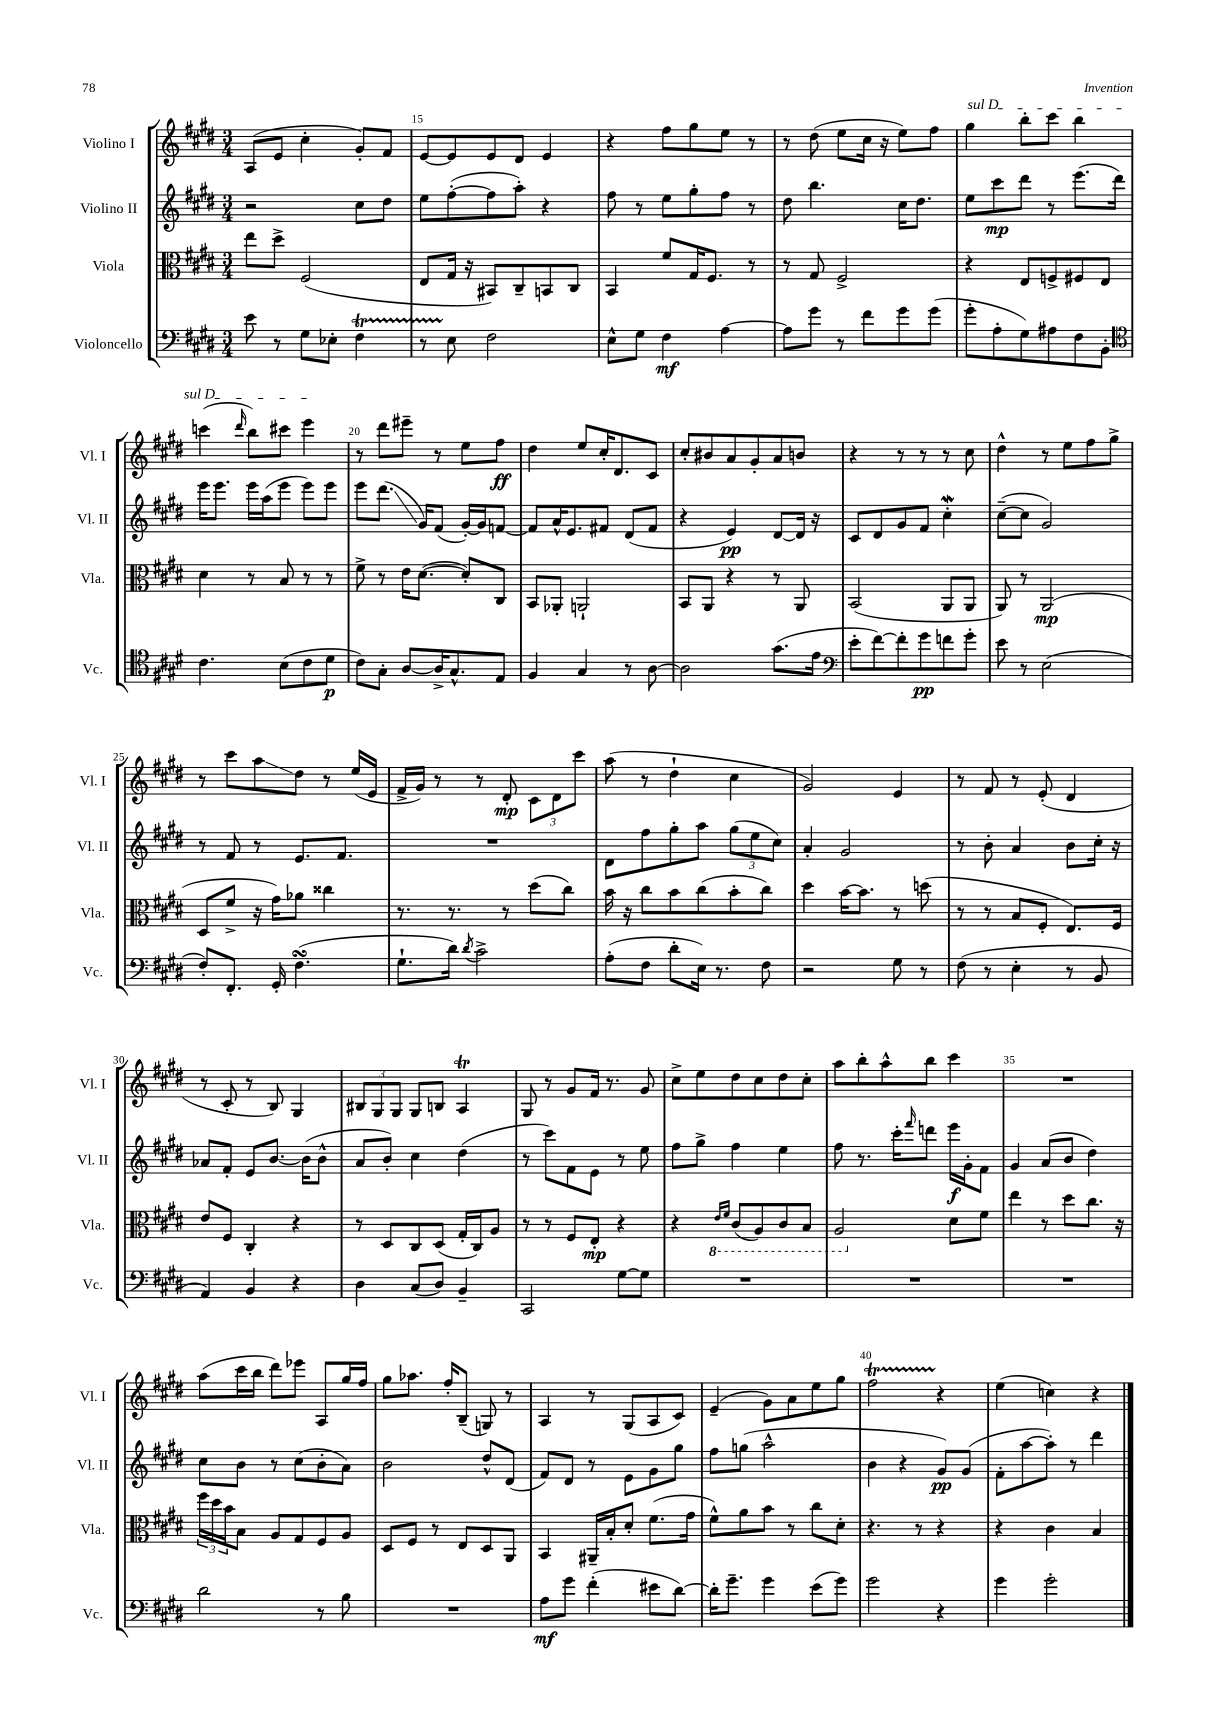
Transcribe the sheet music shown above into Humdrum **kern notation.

**kern	**kern	**kern	**kern
*staff4	*staff3	*staff2	*staff1
*clefF4	*clefC3	*clefG2	*clefG2
*k[f#c#g#d#]	*k[f#c#g#d#]	*k[f#c#g#d#]	*k[f#c#g#d#]
*M3/4	*M3/4	*M3/4	*M3/4
8e	8ee	2r	(8A
8r	8dd#^	.	8e
8G#	(2F#	.	4cc#'
8E-'	.	.	.
4F#	.	8cc#	8g#')
.	.	8dd#	8f#
=	=	=	=
8r	8E	8ee	[8e
8E	16G#	([8ff#'	8e]
.	16r	.	.
2F#	8BB#)	8ff#]	8e
.	8C#~	8aa')	8d#
.	8BB	4r	4e
.	8C#	.	.
=	=	=	=
8E^^	4BB	8ff#	4r
8G#	.	8r	.
4F#	8f#	8ee	8ff#
.	16G#	8gg#'	8gg#
.	8.F#	.	.
[4A	.	8ff#	8ee
.	8r	8r	8r
=	=	=	=
8A]	8r	8dd#	8r
8g#	8G#	4.bb	(8dd#
8r	2F#^	.	8ee
8f#	.	.	16cc#
.	.	.	16r
8g#	.	16cc#	8ee)
.	.	8.dd#	.
(8g#	.	.	8ff#
=	=	=	=
8g#'	4r	8ee	4gg#
8A'	.	8ccc#	.
8G#)	8E	8ddd#	8bb'
8A#	8F^	8r	8ccc#
8F#	8F#	(8.eee	4bb
8BB'	8E	.	.
.	.	16ddd#)	.
=	=	=	=
*clefC4	*	*	*
4.c#	4d#	16eee	(4ccc
.	.	8.eee	.
.	.	.	16qqddd#
.	8r	16eee	8bb)
.	.	(16aa	.
(8B	8B	8eee	8ccc#
8c#	8r	8eee)	4eee
8d#	8r	8eee	.
=	=	=	=
8c#)	8f#^	8eee	8r
8G#'	8r	(8.ddd#	8ddd#
[8A	16e	.	8eee#~
.	([8.d#	16g#)	.
16A^]	.	(8f#	8r
8.G#^^	.	.	.
.	8d#'])	[16g#')	8ee
.	.	16g#]	.
8E	8C#	[8f	8ff#
=	=	=	=
4F#	8BB	8f]	4dd#
.	8AA-'	16a^^	.
.	.	8.e	.
4G#	2AA`	.	8ee
.	.	8f#	16cc#'
.	.	.	8.d#
8r	.	(8d#	.
[8A	.	8f#	8c#
=	=	=	=
2A]	8BB	4r	8cc#'
.	8AA	.	8b#
.	4r	4e)	8a
.	.	.	8g#'
(8.g#	8r	[8d#	8a
.	8AA	16d#]	8b
16e	.	16r	.
=	=	=	=
*clefF4	*	*	*
8e'	(2BB	8c#	4r
[8f#)	.	8d#	.
8f#']	.	8g#	8r
8g#	.	8f#	8r
8f	8AA	4cc#'	8r
8g#'	8AA	.	8cc#
=	=	=	=
8e	8AA)	([8cc#~	4dd#^^
8r	8r	8cc#]	.
(2E	(2AA	2g#)	8r
.	.	.	8ee
.	.	.	8ff#
.	.	.	8gg#^
=	=	=	=
8F#')	8D#	8r	8r
8.FF#'	8f#^	8f#	8ccc#
.	16r	8r	8aa
16GG#'	16g#)	.	.
(4.F#	8a-	8.e	8dd#
.	4cc##	.	8r
.	.	8.f#	.
.	.	.	(16ee
.	.	.	16e
=	=	=	=
8.G#`	8.r	2.r	16f#^
.	.	.	16g#)
.	.	.	8r
16d#)	8.r	.	.
8qd#	.	.	.
2c#^	.	.	8r
.	8r	.	8d#'
.	(8dd#	.	12c#
.	.	.	12d#
.	8cc#)	.	.
.	.	.	12ccc#
=	=	=	=
(8A'	16b	8d#	(8aa
.	16r	.	.
8F#	8cc#	8ff#	8r
8d#'	8b	8gg#'	4dd#`
16E)	(8cc#	8aa	.
8.r	.	.	.
.	8b'	(12gg#	4cc#
.	.	12ee	.
8F#	8cc#)	.	.
.	.	12cc#)	.
=	=	=	=
2r	4dd#	4a'	2g#)
.	[16b	2g#	.
.	8.b]	.	.
8G#	8r	.	4e
8r	(8dd	.	.
=	=	=	=
(8F#	8r	8r	8r
8r	8r	8b'	8f#
4E'	8B	4a	8r
.	8F#'	.	(8e'
8r	8.E)	8b	4d#
8BB	.	16cc#'	.
.	16F#	16r	.
=	=	=	=
4AA)	8e	8a-	8r
.	8F#	8f#'	8c#'
4BB	4C#'	8e	8r
.	.	[8.b	8B)
4r	4r	.	4G#
.	.	(16b]	.
.	.	8b^^	.
=	=	=	=
4D#	8r	8a	12B#
.	.	.	12G#
.	8D#	8b')	.
.	.	.	12G#
(8C#	8C#	4cc#	8G#
8D#)	(8D#	.	8B
4BB~	16G#'	(4dd#	4A
.	16C#)	.	.
.	8A	.	.
=	=	=	=
2CC#	8r	8r	8G#
.	8r	8ccc#)	8r
.	8F#	8f#	8g#
.	8E'	8e	16f#
.	.	.	8.r
[8G#	4r	8r	.
8G#]	.	8ee	8g#
=	=	=	=
2.r	4r	8ff#	8cc#^
.	.	8gg#^	8ee
.	16qqE	.	.
.	16qqF#	.	.
.	(8C#	4ff#	8dd#
.	8AA)	.	8cc#
.	8C#	4ee	8dd#
.	8BB	.	8cc#'
=	=	=	=
2.r	2AA	8ff#	8aa
.	.	8.r	8bb'
.	.	.	8aa^^
.	.	16ccc#'	.
.	.	16qqfff#	.
.	.	8ddd	8bb
.	8d#	16eee	4ccc#
.	.	16g#'	.
.	8f#	8f#	.
=	=	=	=
2.r	4ee	4g#	2.r
.	8r	(8a	.
.	8dd#	8b	.
.	8.cc#	4dd#)	.
.	16r	.	.
=	=	=	=
2d#	24ff#	8cc#	(8aa
.	24dd#	.	.
.	24b	.	.
.	8B	8b	16ccc#
.	.	.	16bb
.	8A	8r	8ddd#)
.	8G#	(8cc#	8eee-
8r	8F#	8b'	8A
8B	8A	8a)	16gg#
.	.	.	16ff#
=	=	=	=
2.r	8D#	2b	8gg#
.	8F#	.	8.aa-
.	8r	.	.
.	.	.	16ff#'
.	8E	.	(8B~
.	8D#	8dd#^^	8G)
.	8AA	(8d#	8r
=	=	=	=
8A	4BB	8f#)	4A
8g#	.	8d#	.
(4f#'	16AA#~	8r	8r
.	16B'	.	.
.	8d#'	8e	(8G#
8e#	(8.f#	8g#	8A
[8d#)	.	8gg#	8c#)
.	16g#	.	.
=	=	=	=
16d#']	8f#^^)	8ff#	(4e~
8.g#~	.	.	.
.	8a	(8gg	.
4g#	8b	2aa^^	8g#)
.	8r	.	8a
(8e	8cc#	.	8ee
8g#)	8d#'	.	8gg#
=	=	=	=
2g#	4.r	4b	2ff#
.	.	4r	.
.	8r	.	.
4r	4r	8g#)	4r
.	.	(8g#	.
=	=	=	=
4g#	4r	8f#'	(4ee
.	.	[8aa	.
2g#'	4c#	8aa'])	4cc)
.	.	8r	.
.	4B	4ddd#	4r
==	==	==	==
*-	*-	*-	*-
